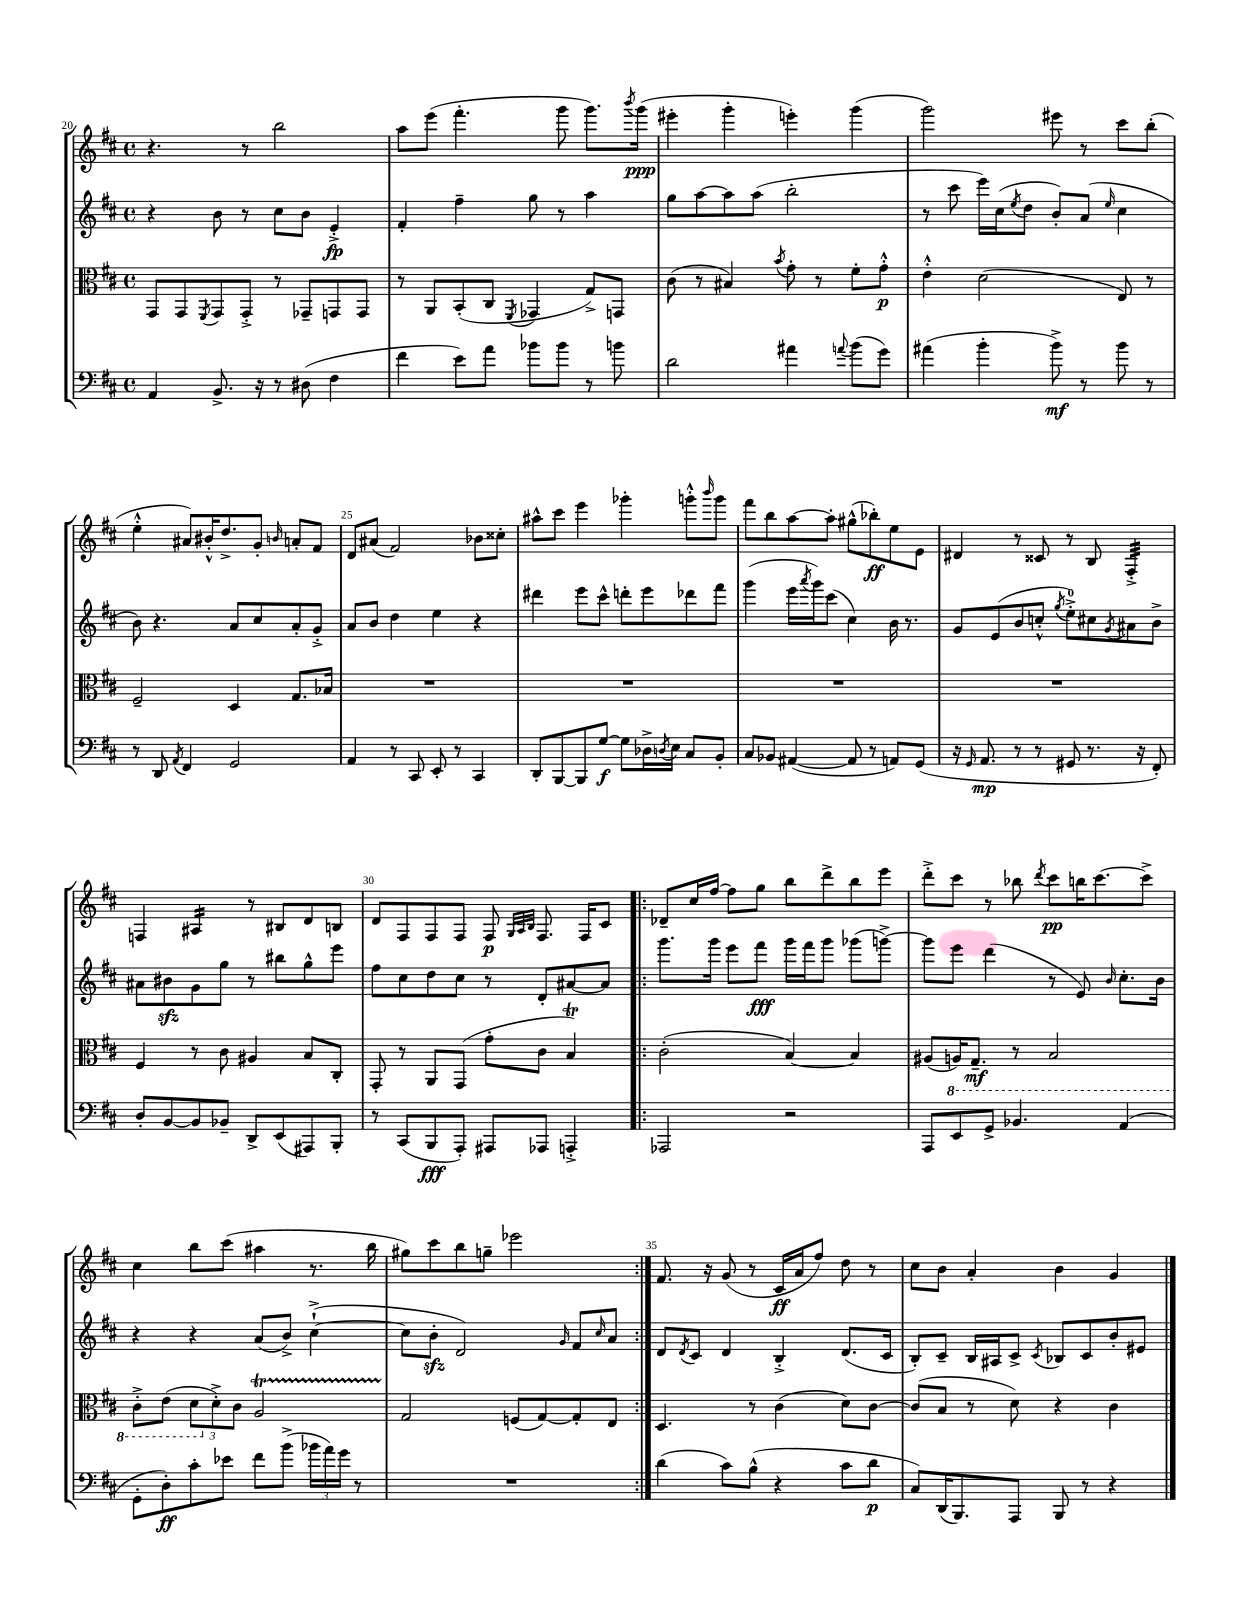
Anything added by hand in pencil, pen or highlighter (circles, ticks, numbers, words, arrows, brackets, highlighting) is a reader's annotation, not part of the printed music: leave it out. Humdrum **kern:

**kern	**kern	**kern	**kern
*staff4	*staff3	*staff2	*staff1
*clefF4	*clefC3	*clefG2	*clefG2
*k[f#c#]	*k[f#c#]	*k[f#c#]	*k[f#c#]
*M4/4	*M4/4	*M4/4	*M4/4
*met(c)	*met(c)	*met(c)	*met(c)
4AA	8GG	4r	4.r
.	8GG	.	.
.	8qFF#	.	.
8.BB^	8GG	8b	.
.	8GG'^	8r	8r
16r	.	.	.
8r	8r	8cc#	2bb
(8D#	8GG-~	8b	.
4F#	8GG	4e'^	.
.	8GG	.	.
=	=	=	=
4f#	8r	4f#'	8aa
.	8AA	.	(8eee
8e)	(8BB'	4ff#~	4.fff#'
8a	8C#	.	.
.	8qFF#	.	.
8b-	4GG-	8gg	.
8b-	.	8r	8ggg
8r	8G^)	4aa	8.ggg)
8b	8GG	.	.
.	.	.	8qbbb
.	.	.	(16ggg
=	=	=	=
2d	(8c#	8gg	4eee#'
.	8r	[8aa	.
.	4B#)	8aa]	4ggg'
.	.	(8aa	.
.	8qb	.	.
4a#	8g'	2bb'	4eee')
.	8r	.	.
8qqa	.	.	.
(8b	8f#'	.	(4ggg
8g)	8g'^^	.	.
=	=	=	=
(4a#	4e'^^	8r	2ggg)
.	.	8ccc#	.
4b'	(2d	16eee)	.
.	.	(16cc#	.
.	.	8qee	.
.	.	8dd	.
8b^)	.	8b')	8eee#
8r	.	(8a	8r
.	.	16qqee	.
8b	8E)	4cc#	8ccc#
8r	8r	.	(8bb'
=	=	=	=
8r	2F#~	8b)	4ee'^^
8DD	.	4.r	.
8qAA	.	.	.
4FF#	.	.	8a#)
.	.	.	16b#'^^
.	.	.	8.dd^
2GG	4D	8a	.
.	.	8cc#	8g'
.	.	.	16qqb
.	8.G	8a'	8a'
.	.	8g'^	8f#
.	16B-	.	.
=	=	=	=
4AA	1r	8a	8d
.	.	8b	(8a#
8r	.	4dd	2f#)
8CC#	.	.	.
8EE'	.	4ee	.
8r	.	.	.
4CC#	.	4r	8b-
.	.	.	8cc##'
=	=	=	=
8DD'	1r	4ddd#	8aa#^^
[8BBB	.	.	8ccc#
8BBB]	.	8eee	4eee
[8G	.	8ccc#^^	.
8G]	.	8ddd'	4ggg-'
16D-^	.	8eee	.
8qD	.	.	.
16E	.	.	.
8C#	.	8ddd-	8ggg'^^
.	.	.	16qqbbb
8BB'	.	8fff#	8ggg
=	=	=	=
8C#	1r	(4ggg	8fff#
8BB-	.	.	8bb
([4AA#	.	16eee	[8aa
.	.	8qaaa	.
.	.	16ggg)	.
.	.	(8ccc#	8aa']
8AA#]	.	4cc#)	(8gg#^^
8r	.	.	8bb-')
8AA)	.	16b	8ee
.	.	8.r	.
(8GG	.	.	8e
=	=	=	=
16r	1r	8g	4d#
16qqGG	.	.	.
8.AA	.	.	.
.	.	(8e	.
8r	.	8b	8r
8r	.	8cc'^^	8c##
.	.	8qgg	.
8GG#	.	8ee'^)	8r
8.r	.	8cc#	8B
.	.	8qg	.
.	.	8a#	4F#'^
16r	.	.	.
8FF#')	.	8b^	.
=	=	=	=
8D'	4F#	8a#	4F
[8BB	.	8b#	.
8BB]	8r	8g	4A#
8BB-~	8c#	8gg	.
8DD^	4A#	8r	8r
(8EE	.	8bb#	8B#
8AAA#)	8B	8gg^^	8d
8BBB'	8C#'	8eee	8B
=	=	=	=
8r	8GG'	8ff#	8d
(8CC#	8r	8cc#	8F#
8BBB	8AA	8dd	8F#
8AAA')	(8GG	8cc#	8F#
8AAA#	8g'	8r	8F#
.	.	.	32qqG
.	.	.	32qqA
.	.	.	32qqB
8AAA-	8c#	8d'	8.F#
4AAA'^	4B)	[8a#	.
.	.	.	16F#
.	.	8a#]	8c#
=!|:	=!|:	=!|:	=!|:
2AAA-	(2c#'	8.ggg	8d-~
.	.	.	16cc#
.	.	16ggg	[16ff#
.	.	8eee	8ff#]
.	.	8fff#	8gg
2r	[4B)	16ggg	8bb
.	.	16fff#	.
.	.	8ggg	8ddd^
.	4B]	(8ggg-	8bb
.	.	[8ggg^)	8eee
=	=	=	=
8AAA	(8A#	8ggg]	8ddd'^
8EE	16AA)	8eee	8ccc#
.	8.GG~	.	.
8GG^	.	(4ddd	8r
4.BB-	8r	.	8bb-
.	.	.	8qddd
.	2BB	8r	8ccc#
.	.	8e)	16bb
.	.	.	[8.ccc#
.	.	16qqb	.
(4AA	.	8.cc#'	.
.	.	.	8ccc#^]
.	.	16b	.
=	=	=	=
8GG'	8C#'^	4r	4cc#
8D')	(8E	.	.
8c#'	12D	4r	8bb
.	12d'^)	.	.
8e-	.	.	(8ccc#
.	12c#	.	.
8f#	2A	(8a	4aa#
(8b^	.	8b^)	.
24b-	.	([4cc#`^	8.r
24a)	.	.	.
24g	.	.	.
8r	.	.	.
.	.	.	16bb
=	=	=	=
1r	2G	8cc#]	8gg#)
.	.	8b'	8ccc#
.	.	2d)	8bb
.	.	.	8gg~
.	(8F	.	2eee-
.	[8G)	.	.
.	.	16qqg	.
.	8G']	8f#	.
.	.	16qqcc#	.
.	8E	8a	.
=:|!	=:|!	=:|!	=:|!
(4d	4.D	8d	8.f#
.	.	8qd	.
.	.	8c#	.
.	.	.	16r
8c#)	.	4d	(8g
(8B^^	8r	.	8r
4r	(4c#	4B'^	16c#
.	.	.	16a
.	.	.	8ff#)
8c#	8d)	(8.d	8dd
8d	[8c#	.	8r
.	.	16c#	.
=	=	=	=
8C#)	(8c#]	8B')	8cc#
(16DD	8B	8c#~	8b
8.BBB)	.	.	.
.	8r	16B	4a'
.	.	16A#	.
8AAA	8d)	8c#^	.
.	.	8qc#	.
8BBB	4r	8B-	4b
8r	.	8c#	.
4r	4c#	8b'	4g
.	.	8e#	.
==	==	==	==
*-	*-	*-	*-
